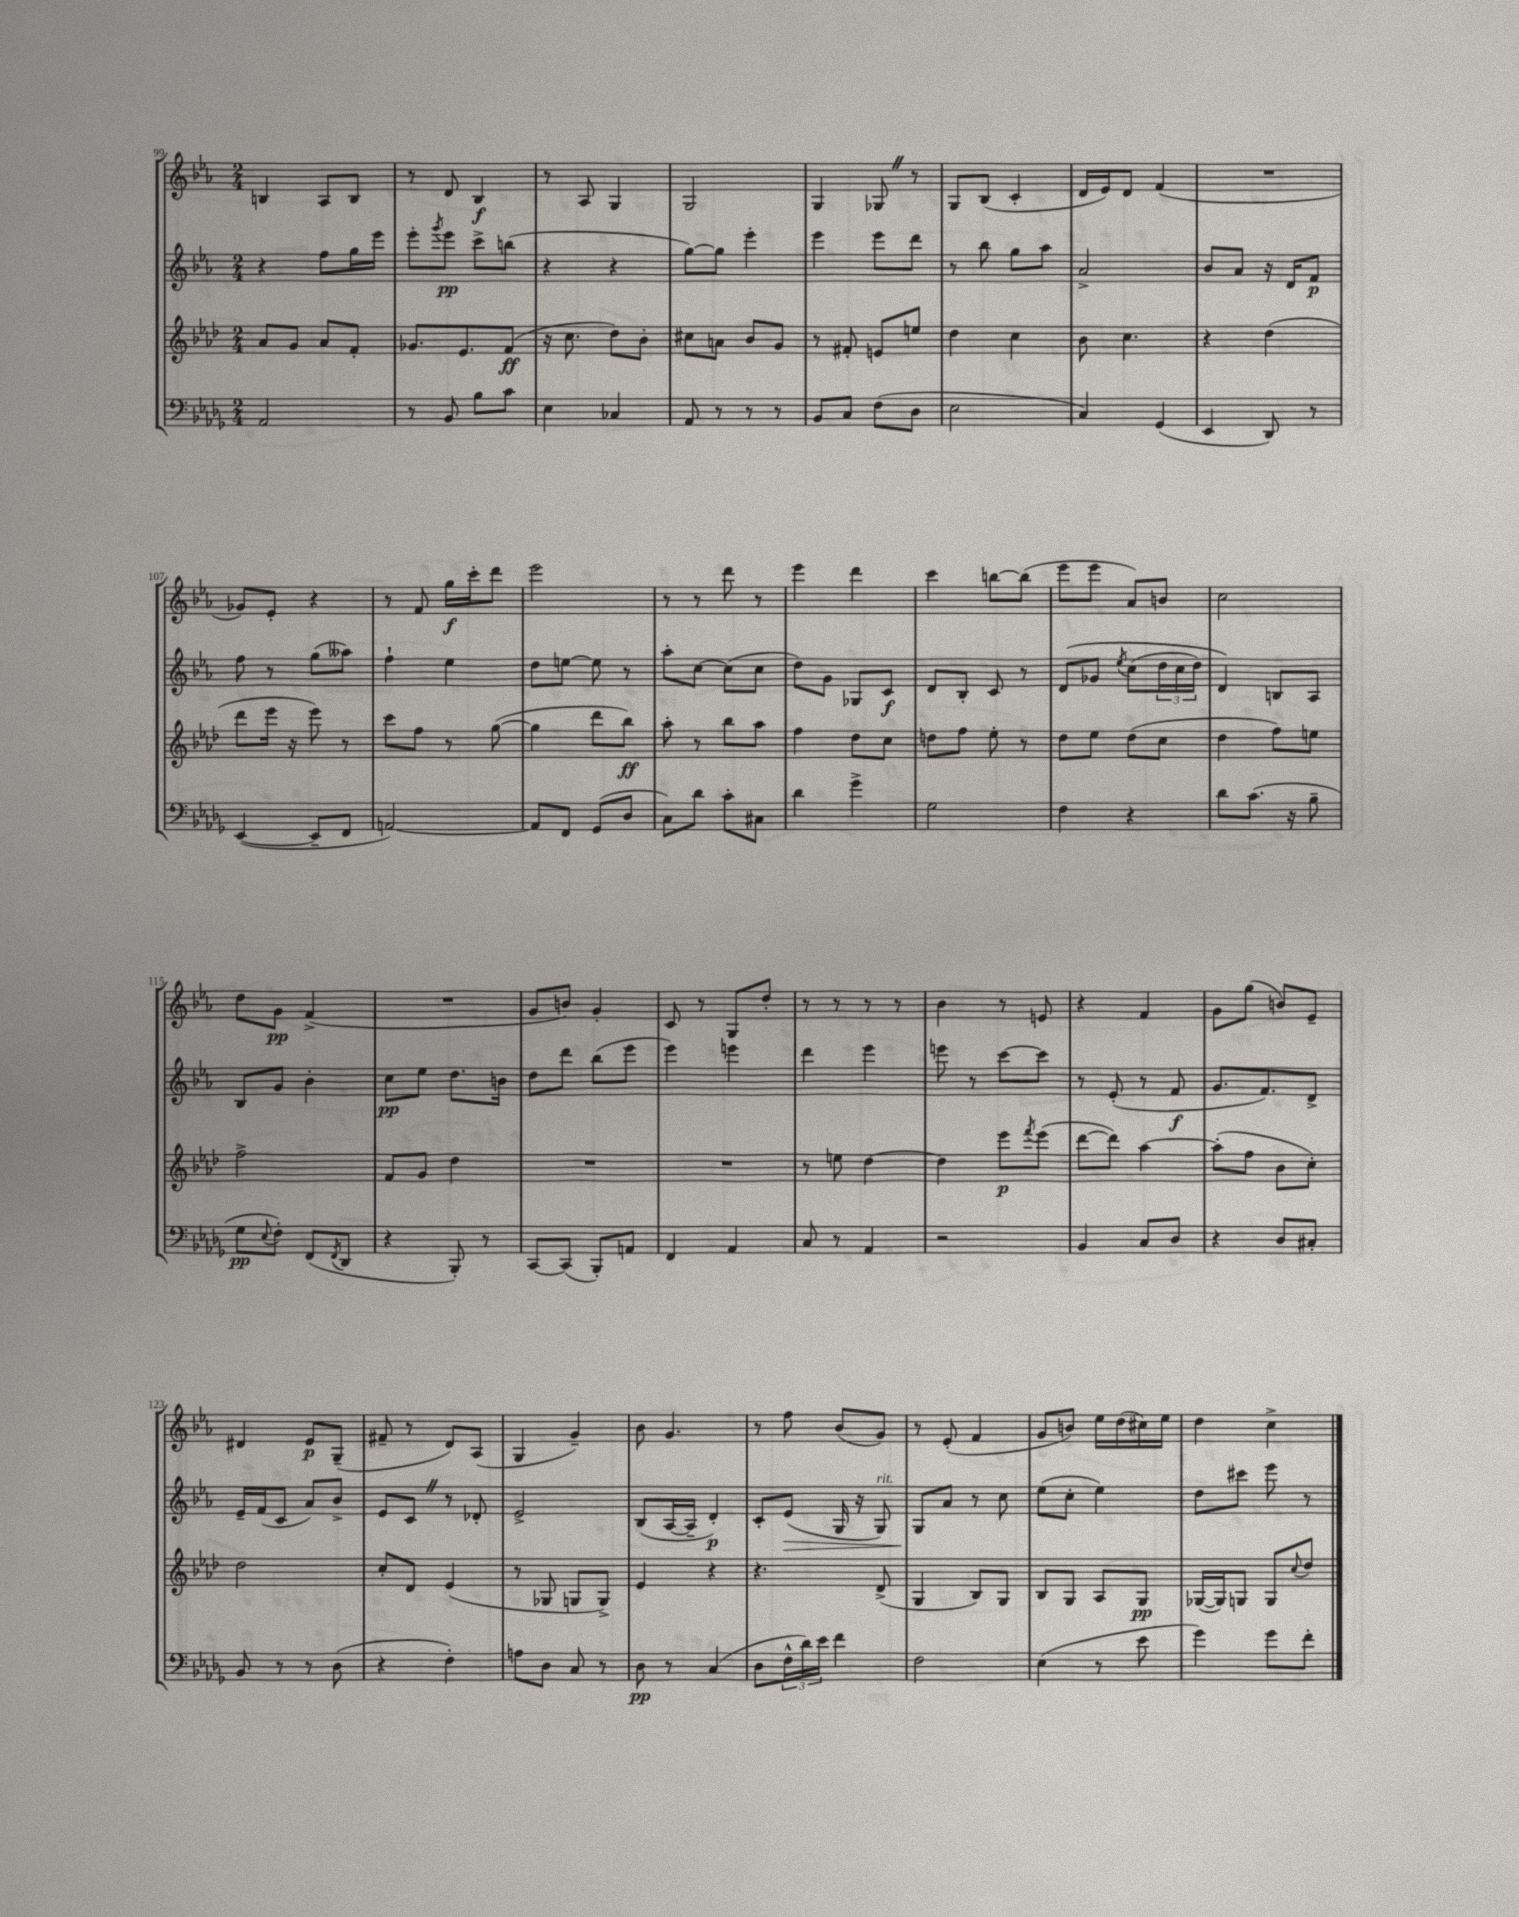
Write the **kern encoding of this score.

**kern	**dynam	**kern	**dynam	**kern	**dynam	**kern	**dynam
*part4	*part4	*part3	*part3	*part2	*part2	*part1	*part1
*staff4	*staff4	*staff3	*staff3	*staff2	*staff2	*staff1	*staff1
*clefF4	*	*clefG2	*	*clefG2	*	*clefG2	*
*k[b-e-a-d-g-]	*	*k[b-e-a-d-]	*	*k[b-e-a-]	*	*k[b-e-a-]	*
*M2/4	*	*M2/4	*	*M2/4	*	*M2/4	*
=99	=99	=99	=99	=99	=99	=99	=99
2AA-/	.	8a-/L	.	4r	.	4Bn/	.
.	.	8g/J	.	.	.	.	.
.	.	8a-/L	.	8ff\L	.	8A-/L	.
.	.	8f'/J	.	16gg\L	.	8B/J	.
.	.	.	.	16eee-\JJ	.	.	.
=100	=100	=100	=100	=100	=100	=100	=100
8r	.	8.g-X/L	.	8eee-'\L	.	8r	.
.	.	.	.	8qggg/	.	.	.
8BB-/	.	.	.	8eee-\J	pp	8d/	.
.	.	8.e-/	.	.	.	.	.
8B-\L	.	.	.	8ccc^\L	.	4B-/	f
8c\J	.	(8f/J	ff	(8bbn\J	.	.	.
=101	=101	=101	=101	=101	=101	=101	=101
4E-\	.	16r	.	4r	.	8r	.
.	.	8.cc\	.	.	.	.	.
.	.	.	.	.	.	8A-/	.
4C-X/	.	8dd-\L)	.	4r	.	4G/	.
.	.	8b-'\J	.	.	.	.	.
=102	=102	=102	=102	=102	=102	=102	=102
8AA-/	.	8cc#X\L	.	[8gg\L)	.	2G/	.
8r	.	8an\J	.	8gg\J]	.	.	.
8r	.	8b-/L	.	4eee-'\	.	.	.
8r	.	8g/J	.	.	.	.	.
=103	=103	=103	=103	=103	=103	=103	=103
8BB-/L	.	8r	.	4eee-\	.	4G/	.
8C/J	.	8f#X'/	.	.	.	.	.
(8F\L	.	8en/L	.	8eee-\L	.	8G-XZ/	.
8D-\J	.	8een/J	.	8ddd\J	.	8r	.
=104	=104	=104	=104	=104	=104	=104	=104
2E-\	.	4dd-\	.	8r	.	8G/L	.
.	.	.	.	8bb-\	.	(8B-/J	.
.	.	4cc\	.	8gg\L	.	4c'/	.
.	.	.	.	8aa-\J	.	.	.
=105	=105	=105	=105	=105	=105	=105	=105
4C/)	.	8b-\	.	2a-^/	.	16d/LL	.
.	.	.	.	.	.	16e-/J)	.
.	.	4.cc\	.	.	.	8d/J	.
(4GG-/	.	.	.	.	.	(4f/	.
=106	=106	=106	=106	=106	=106	=106	=106
4EE-/	.	4r	.	8b-/L	.	2r	.
.	.	.	.	8a-/J	.	.	.
8DD-/)	.	(4dd-\	.	16r	.	.	.
.	.	.	.	16d/KL	.	.	.
8r	.	.	.	8f/J	p	.	.
!!LO:LB:g=z
=107	=107	=107	=107	=107	=107	=107	=107
([4EE-/	.	8ddd-\L	.	8ff\	.	8g-X/L)	.
.	.	16eee-\Jk	.	8r	.	8e-'/J	.
.	.	16r	.	.	.	.	.
8EE-~/L]	.	8eee-\)	.	(8gg\L	.	4r	.
8FF/J	.	8r	.	8aa--X\J)	.	.	.
=108	=108	=108	=108	=108	=108	=108	=108
[2AAn/)	.	8ccc\L	.	4ff`\	.	8r	.
.	.	8ff\J	.	.	.	8f/	.
.	.	8r	.	4ee-\	.	16gg\LL	f
.	.	.	.	.	.	16ccc'\J	.
.	.	([8gg\	.	.	.	8ddd\J	.
=109	=109	=109	=109	=109	=109	=109	=109
8AA/L]	.	4gg\]	.	8dd\L	.	2eee-\	.
8FF/J	.	.	.	[8een\J	.	.	.
(8GG-/L	.	8ddd-\L	.	8ee\]	.	.	.
8D-/J	.	8bb-\J)	ff	8r	.	.	.
=110	=110	=110	=110	=110	=110	=110	=110
8C\L)	.	8aa-'\	.	8aa-'\L	.	8r	.
8d-\J	.	8r	.	[8cc\J	.	8r	.
8c'\L	.	8bb-\L	.	(8cc\L]	.	8ddd\	.
8C#X\J	.	8aa-\J	.	8cc\J	.	8r	.
=111	=111	=111	=111	=111	=111	=111	=111
4d-\	.	4ff\	.	8dd\L)	.	4eee-\	.
.	.	.	.	8g\J	.	.	.
4g-^\	.	8dd-\L	.	8G-X/L	.	4ddd\	.
.	.	8cc\J	.	8c/J	f	.	.
=112	=112	=112	=112	=112	=112	=112	=112
2G-\	.	8ddn\L	.	8d/L	.	4ccc\	.
.	.	8ff\J	.	8B-'/J	.	.	.
.	.	8ee-'\	.	8c/	.	[8bbn\L	.
.	.	8r	.	8r	.	(8bb\J]	.
=113	=113	=113	=113	=113	=113	=113	=113
4F\	.	8dd-\L	.	(8d/L	.	8eee-\L	.
.	.	8ee-\J	.	8g-X/J	.	8eee-\J	.
.	.	.	.	8qee-/	.	.	.
4r	.	(8dd-\L	.	(8cc\L	.	8a-/L)	.
.	.	8cc\J	.	24dd\L	.	8bn/J	.
.	.	.	.	24cc\	.	.	.
.	.	.	.	24dd\JJ)	.	.	.
=114	=114	=114	=114	=114	=114	=114	=114
8d-\L	.	4dd-\	.	4d/)	.	2cc\	.
(8.c\J	.	.	.	.	.	.	.
.	.	8ff\L)	.	8Bn/L	.	.	.
16r	.	.	.	.	.	.	.
8B-~\	.	8een\J	.	8A-/J	.	.	.
!!LO:LB:g=z
=115	=115	=115	=115	=115	=115	=115	=115
8G-\L	pp	2ff^\	.	8B-/L	.	8dd\L	.
8qqE-/	.	.	.	.	.	.	.
8F'\J)	.	.	.	8g/J	.	8g\J	pp
(8FF/L	.	.	.	4b-'\	.	(4f^/	.
8qFF/	.	.	.	.	.	.	.
8DD-/J	.	.	.	.	.	.	.
=116	=116	=116	=116	=116	=116	=116	=116
4r	.	8f/L	.	8cc\L	pp	2r	.
.	.	8g/J	.	8ee-\J	.	.	.
8BBB-'/)	.	4dd-\	.	8.dd\L	.	.	.
8r	.	.	.	.	.	.	.
.	.	.	.	16bn\Jk	.	.	.
=117	=117	=117	=117	=117	=117	=117	=117
[8CC/L	.	2r	.	8dd\L	.	8g/L	.
(8CC/J]	.	.	.	8ddd\J	.	8bn/J)	.
8BBB-'/L)	.	.	.	(8bb-\L	.	4g'/	.
8AAn/J	.	.	.	8eee-\J	.	.	.
=118	=118	=118	=118	=118	=118	=118	=118
4FF/	.	2r	.	4eee-\)	.	8c/	.
.	.	.	.	.	.	8r	.
4AA-/	.	.	.	4eeen\	.	8G/L	.
.	.	.	.	.	.	8dd'/J	.
=119	=119	=119	=119	=119	=119	=119	=119
8C/	.	8r	.	4ddd\	.	8r	.
8r	.	8een\	.	.	.	8r	.
4AA-/	.	[4dd-\	.	4eee-\	.	8r	.
.	.	.	.	.	.	8r	.
=120	=120	=120	=120	=120	=120	=120	=120
2r	.	4dd-\]	.	8eeen\	.	4b-\	.
.	.	.	.	8r	.	.	.
.	.	8eee-\L	p	[8ccc\L	.	8r	.
.	.	8qfff/	.	.	.	.	.
.	.	(8eee-\J	.	8ccc\J]	.	8en/	.
=121	=121	=121	=121	=121	=121	=121	=121
4BB-/	.	[8ddd-\L	.	8r	.	4r	.
.	.	8ddd-\J])	.	(8e-'/	.	.	.
8C/L	.	[4aa-\	.	8r	.	4f/	.
8D-/J	.	.	.	8f/	f	.	.
=122	=122	=122	=122	=122	=122	=122	=122
4r	.	(8aa-'\L]	.	8.g/L	.	8g\L	.
.	.	8ff\J	.	.	.	(8gg\J	.
.	.	.	.	8.f/)	.	.	.
8D-/L	.	8b-\L	.	.	.	8bn/L)	.
8C#X'/J	.	8cc'\J)	.	8d^/J	.	8e-~/J	.
!!LO:LB:g=z
=123	=123	=123	=123	=123	=123	=123	=123
8BB-/	.	2dd-\	.	16e-~/LL	.	4d#X/	.
.	.	.	.	(16f/J	.	.	.
8r	.	.	.	8c/J	.	.	.
8r	.	.	.	8a-/L)	.	8e-/L	p
(8D-\	.	.	.	8b-^/J	.	(8G~/J	.
=124	=124	=124	=124	=124	=124	=124	=124
4r	.	8cc'/L	.	8e-/L	.	8f#X~/	.
.	.	8d-/J	.	8cZ/J	.	8r	.
4F'\)	.	(4e-/	.	8r	.	8d/L)	.
.	.	.	.	8d-X'/	.	(8A-/J	.
=125	=125	=125	=125	=125	=125	=125	=125
8An\L	.	8r	.	2e-^/	.	4G/	.
8D-\J	.	8G-X/	.	.	.	.	.
8C/	.	8Gn/L	.	.	.	4g~/)	.
8r	.	8G^/J)	.	.	.	.	.
=126	=126	=126	=126	=126	=126	=126	=126
8D-\	pp	4e-/	.	(8B-/L	.	8b-\	.
8r	.	.	.	[16A-/L	.	4.g/	.
.	.	.	.	16A-~/JJ]	.	.	.
(4C/	.	4r	.	4d'/)	p	.	.
=127	=127	=127	=127	=127	=127	=127	=127
8D-\L	.	4.r	.	8c'/L	.	8r	.
!	!	!	!	!	!LO:HP:b	!	!
24F^^\L	.	.	.	(8e-/J	>	8ff\	.
24d-\)	.	.	.	.	.	.	.
24e-\JJ	.	.	.	.	.	.	.
4f\	.	.	.	16G/	.	(8b-/L	.
.	.	.	.	16r	.	.	.
!	!	!	!	!LO:TX:a:i:t=rit.	!	!	!
.	.	(8d-^/	.	8G/)	.	8g/J)	.
=128	=128	=128	=128	=128	=128	=128	=128
2F\	.	4G/	.	8G/L	.	8r	.
.	.	.	.	8a-/J	]	(8e-'/	.
.	.	8B-/L)	.	8r	.	4f/	.
.	.	8G/J	.	8cc\	.	.	.
=129	=129	=129	=129	=129	=129	=129	=129
(4E-\	.	8B-/L	.	(8ee-\L	.	8g/L	.
.	.	8G/J	.	8cc'\J	.	8bn/J)	.
8r	.	8A-/L	.	4ee-\)	.	16ee-\LL	.
.	.	.	.	.	.	(16dd\	.
8e-\	.	8G/J	pp	.	.	16cc#X\)	.
.	.	.	.	.	.	16ee-\JJ	.
=130	=130	=130	=130	=130	=130	=130	=130
4g-\)	.	([16G-X/LL	.	8dd\L	.	4dd\	.
.	.	16G-/J])	.	.	.	.	.
.	.	8Gn/J	.	8ccc#X\J	.	.	.
8g-\L	.	8G/L	.	8eee-\	.	4cc^\	.
.	.	8qqcc/	.	.	.	.	.
8f'\J	.	8dd-/J	.	8r	.	.	.
==	==	==	==	==	==	==	==
*-	*-	*-	*-	*-	*-	*-	*-
